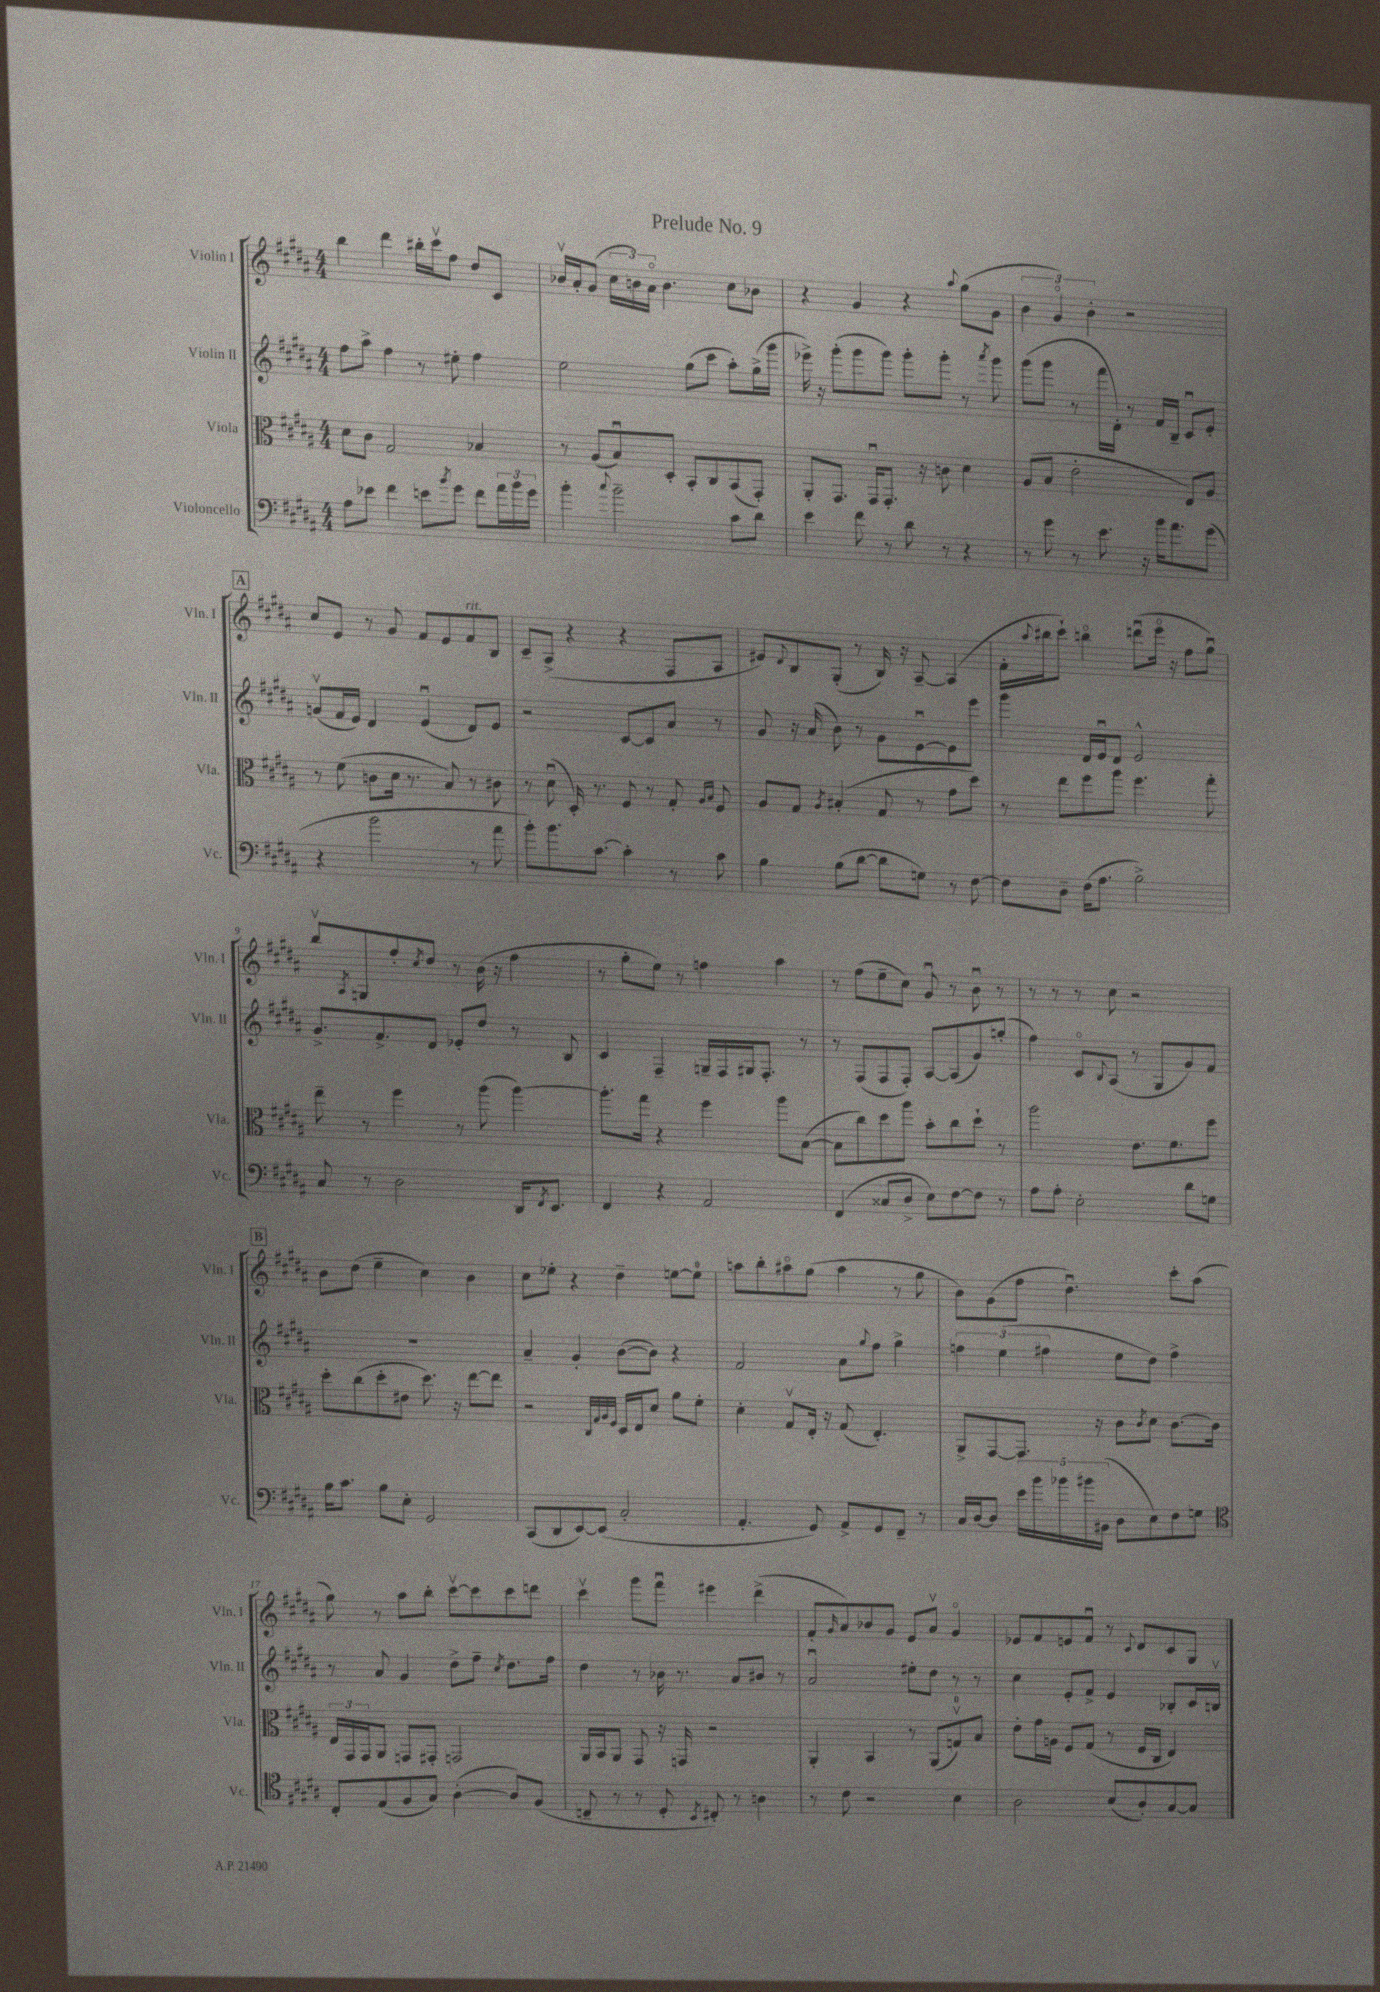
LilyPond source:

\header { title = "Prelude No. 9" }
<<
\new StaffGroup <<
\new Staff = "s0" \with { instrumentName = "Violin I" shortInstrumentName = "Vln. I" } {
    \clef treble \key b \major \numericTimeSignature \time 4/4
    b''4 dis'''4 bis''16-. cis'''16\upbow fis''8 dis''8 cis'8 |
    bes'16\upbow ais'16-. gis'8( \tuplet 3/2 { cis''16 b'16) ais'16\flageolet } b'4. cis''8 bes'8 |
    r4 gis'4 r4 \appoggiatura { ais''8 } gis''8( gis'8 |
    \tuplet 3/2 { b'4 gis'4\flageolet) b'4-. } r2 |
    \mark \markup { \box "A" } cis''8 e'8 r8 gis'8 fis'8 e'8 fis'8^\markup { \italic "rit." } b8 |
    cis'8-- ais8->( r4 r4 fis8 ais8 |
    eis'8) \appoggiatura { dis'8 } b8 gis8-.( r8 b16) r16 ais8~-- ais4( |
    fis'16-. \appoggiatura { ais''8 } bis''16 cis'''8-!) b''4\flageolet d'''8\downbow( e'''16\flageolet r16 fis''8 gis''8\downbow) |
    b''8\upbow \acciaccatura { ais8 } g8 fis''8-. \acciaccatura { cis''8 } dis''8 r8 b'16( r16 fis''4 |
    r8 gis''8-. e''8) r8 f''4 ais''4 |
    r8 fis''8( e''8-- cis''8) gis'8\downbow r8 b'8\downbow r8 |
    r8 r8 r8 cis''8 r2 |
    \mark \markup { \box "B" } b'8 dis''8( e''4-- cis''4) b'4 |
    cis''8 ees''8-. r4 dis''4-- e''8~ e''8-0 |
    a''8 b''8-. ais''8\flageolet gis''8( ais''4 r8 gis''8 |
    b'8) gis'8( fis''8 dis''4.\downbow) cis'''8-. ais''8( |
    gis''8) r8 ais''8 b''8-. cis'''8~\upbow cis'''8 cis'''8 d'''8 |
    cis'''4\upbow gis'''8 fis'''8\downbow eis'''4 dis'''4->( |
    fis'8-. \grace { gis'16 } ais'8) bes'8 gis'8 e'8 ais'8\upbow gis'4\flageolet |
    ees'8 fis'8 e'8 fis'8\downbow r8 \appoggiatura { cis'8 } dis'8 cis'8 gis8 \bar "|." |
}
\new Staff = "s1" \with { instrumentName = "Violin II" shortInstrumentName = "Vln. II" } {
    \clef treble \key b \major \numericTimeSignature \time 4/4
    fis''8 ais''8-> fis''4 r8 eis''8-. fis''4 |
    e''2 gis''8( cis'''8 ais''8-.) gis''16->( gis'''16 |
    ees'''16->) r16 gis'''8-.( gis'''8 gis'''8) gis'''8-. gis'''8-. r8 \acciaccatura { ais'''8 } gis'''8 |
    gis'''8( gis'''8 r8 fis'''16 dis'16-.) r8 fis'16 b16-- cis'8\downbow e'8-. |
    \mark \markup { \box "A" } g'8\upbow( fis'16 e'16) dis'4 e'4\downbow( dis'8) e'8 |
    r2 cis'8~ cis'8 ais'8 r8 |
    gis'8 r16 ais'16( b'8) r8 gis'8 e'8~\downbow e'8 e'''8 |
    gis'''4 dis'16 e'16\downbow dis'8 e'2-^ |
    gis'8.-> fis'8.-> dis'8 ees'8-. dis''8 r8 b8 |
    cis'4 fis4-- g16-- fis16 gis16 fis8.-. r8 |
    r8 fis8( fis8 fis8-.) ais8~ ais8( gis'8) g''8-.( |
    fis''4) cis'8\flageolet \appoggiatura { b8 } ais8( r8 gis8 gis'8) fis'8 |
    \mark \markup { \box "B" } R1 |
    ais'4-- gis'4-. b'8~( b'8) r4 |
    fis'2 ais'8 \appoggiatura { gis''8 } fis''8 gis''4-> |
    \tuplet 3/2 { f''4 e''4( fis''4 } e''8 dis''8) fis''4-> |
    r8 ais'8 gis'4 dis''8-> fis''8-- \acciaccatura { cis''8 } dis''8. fis''16 |
    dis''4 r8 bes'16 r8. ais'8 bis'8 r8 |
    ais'2\downbow eis''8-. dis''8 r8 r8 |
    cis''4 e'8-. fis'8-> e'4 bes8-. cis'16 b16\upbow \bar "|." |
}
\new Staff = "s2" \with { instrumentName = "Viola" shortInstrumentName = "Vla." } {
    \clef alto \key b \major \numericTimeSignature \time 4/4
    dis'8 cis'8 gis2 bes4 |
    r8 ais8( b8\downbow) dis8-. b,8-. cis8 b,8( gis,8-.) |
    ais,8-. gis,8. gis,16\downbow gis,8.-. r16 c'8 dis'4 |
    ais8( b8 e'2-. e8) ais8 |
    \mark \markup { \box "A" } r8 fis'8( c'8 dis'16 r8. b8) r8 cis'8 |
    r8 dis'8\downbow( dis16-.) r8. fis8 r8 gis8-. \grace { ais16 b16 } fis8 |
    ais8 gis8 \acciaccatura { ais8 } bis4-.( gis8 r8 gis'8 dis''8) |
    r8 e''8 fis''8 ais''8 fis''4. gis''8-. |
    e''8-- r8 fis''4 r8 ais''8( ais''4~) |
    ais''8.-. gis''16 r4 fis''4 ais''8 b8~( |
    b8 cis''8) dis''8 ais''8 b'8-. cis''8 dis''8-! r8 |
    ais''2 e'8. fis'8. fis''8 |
    \mark \markup { \box "B" } dis''8-. cis''8( dis''8-. eis'8 dis''8.) r16 e''8~ e''8 |
    r2 \grace { cis32 gis32 ais32 fis32 } dis16 e16 dis'8 ais'8 fis'8-. |
    dis'4-. gis8\upbow e16-. r16 gis8( e4.-.) |
    ais,8-> gis,8~ gis,8. r16 cis'8 \acciaccatura { cis'8 } dis'8 cis'8.~ cis'16 |
    \tuplet 3/2 { e16 gis,16 gis,16 } ais,8 g,8 gis,8-. g,2 |
    ais,16 b,16 ais,8 gis,8 r16 g,16 r2 |
    ais,4-. b,4 r8 ais,8( g8-0\upbow) b8 |
    e'8-. gis'16 a16 fis8 gis8( r8 fis16 cis16 e4) \bar "|." |
}
\new Staff = "s3" \with { instrumentName = "Violoncello" shortInstrumentName = "Vc." } {
    \clef bass \key b \major \numericTimeSignature \time 4/4
    ais8 ees'8 fis'4 e'8 \acciaccatura { b'8 } gis'8 fis'8 \tuplet 3/2 { ais'16 b'16 gis'16 } |
    b'4-. \appoggiatura { cis''8 } b'2-- cis'8 dis'8 |
    e'4 fis'8 r8 dis'8 r8 r4 |
    r8 gis'8 r8 e'8. r16 b'16 ais'8. gis'8( |
    \mark \markup { \box "A" } r4 b'2 r8 ais'8 |
    b'8-.) b'8. cis'8.~ cis'4-. r8 cis'8 |
    b4 b8( dis'8~ dis'8 g8) r8 fis8~ |
    fis8 dis8-- fis16( ais8. b2->) |
    cis8 r8 dis2 dis,16 \acciaccatura { fis,8 } e,8. |
    fis,4 r4 ais,2 |
    fis,4( cisis8 dis8-> e8) fis8~ fis8 r8 |
    ais8 ais8-. e2-. dis'8 g8 |
    \mark \markup { \box "B" } b16 cis'8. b8 e8-. gis,2 |
    cis,8( dis,8 e,8~) e,8( cis2-. |
    ais,4.-. gis,8) ais,8-> gis,8 fis,8-- r8 |
    cis16 dis16~ dis8 \tuplet 5/4 { e'16 b'16 bes'16 bis'16 bis,16( } dis8 e8) fis8 g8 |
    \clef tenor cis8-. e8( fis8 gis8) ais4~-.( ais8) fis8( |
    c8-- r8 r8 dis8-. \acciaccatura { b,8 } cis8-.) r8 a4 |
    r8 cis'8 r2 b4 |
    ais2 b8( ais8-.) gis8~ gis8 \bar "|." |
}
>>
>>
